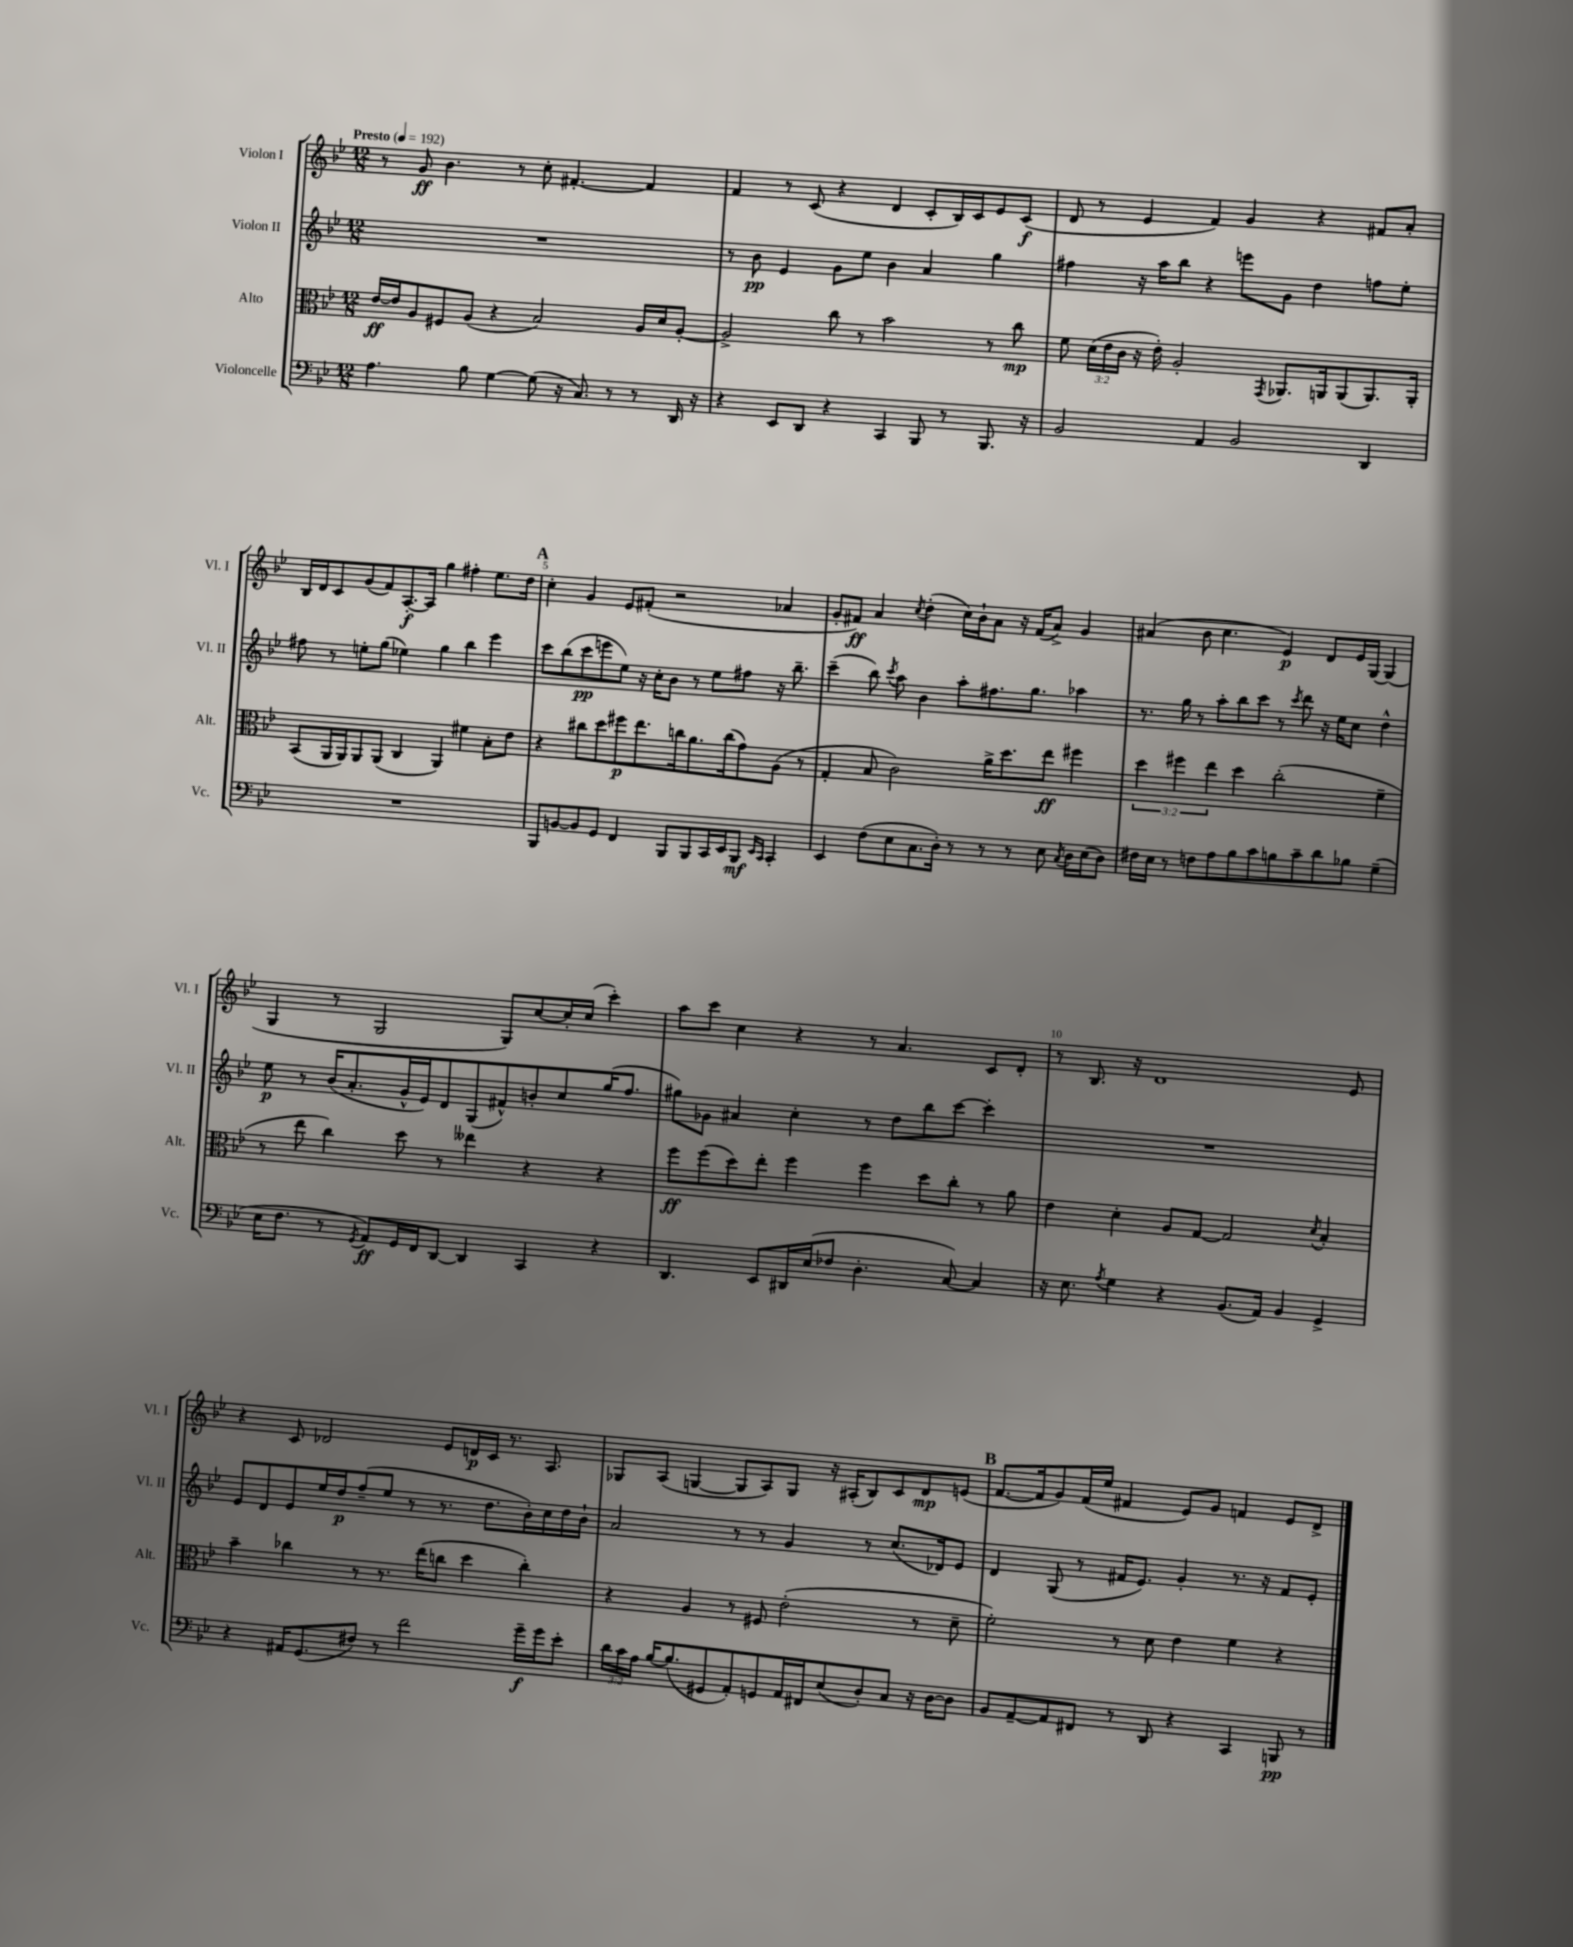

**kern	**dynam	**kern	**dynam	**kern	**dynam	**kern	**dynam
*part4	*part4	*part3	*part3	*part2	*part2	*part1	*part1
*staff4	*staff4	*staff3	*staff3	*staff2	*staff2	*staff1	*staff1
*I"Violoncelle	*	*I"Alto	*	*I"Violon II	*	*I"Violon I	*
*I'Vc.	*	*I'Alt.	*	*I'Vl. II	*	*I'Vl. I	*
*clefF4	*	*clefC3	*	*clefG2	*	*clefG2	*
*k[b-e-]	*	*k[b-e-]	*	*k[b-e-]	*	*k[b-e-]	*
*M12/8	*	*M12/8	*	*M12/8	*	*M12/8	*
*MM192	*	*MM192	*	*MM192	*	*MM192	*
=1	=1	=1	=1	=1	=1	=1	=1
!	!	!	!	!	!	!LO:TX:a:B:t=Presto	!
4.A\	.	[16e-/LL	ff	1.r	.	8r	.
.	.	16e-/J]	.	.	.	.	.
.	.	8A/	.	.	.	8g/	ff
.	.	8F#X/	.	.	.	4.b-\	.
8B-\	.	(8A/J	.	.	.	.	.
[4G\	.	4r	.	.	.	.	.
.	.	.	.	.	.	8r	.
(8G\]	.	2B-/)	.	.	.	8cc'\	.
16r	.	.	.	.	.	[4.f#X'/	.
8.C/)	.	.	.	.	.	.	.
8r	.	.	.	.	.	.	.
8r	.	16A/LL	.	.	.	4f#/]	.
.	.	16d/J	.	.	.	.	.
16DD/	.	[8A'/J	.	.	.	.	.
16r	.	.	.	.	.	.	.
=2	=2	=2	=2	=2	=2	=2	=2
4r	.	2A^/]	.	8r	.	4f/	.
.	.	.	.	8b-\	pp	.	.
8EE-/L	.	.	.	4e-/	.	8r	.
8DD/J	.	.	.	.	.	(8c/	.
4r	.	8cc\	.	8g\L	.	4r	.
.	.	8r	.	8ee-\J	.	.	.
4CC/	.	2b-\	.	4b-\	.	4d/	.
8BBB-/	.	.	.	4a/	.	8c'/L	.
8r	.	.	.	.	.	16B-/L)	.
.	.	.	.	.	.	16c/J	.
8.BBB-/	.	8r	.	4gg\	.	8e-/	.
.	.	8cc\	mp	.	.	(8c/J	f
16r	.	.	.	.	.	.	.
=3	=3	=3	=3	=3	=3	=3	=3
2BB-/	.	8f\	.	4ff#X\	.	8d/	.
.	.	(24d\LL	.	.	.	8r	.
.	.	24e-\	.	.	.	.	.
.	.	24c\JJ	.	.	.	.	.
.	.	16r	.	16r	.	4e-/	.
.	.	16e-'\)	.	16aa\KL	.	.	.
.	.	2A'/	.	8bb-\J	.	.	.
4AA/	.	.	.	4r	.	4f/)	.
2BB-/	.	.	.	8eeen\L	.	4g/	.
.	.	8qGG/	.	.	.	.	.
.	.	8.AA-X/L	.	8g\J	.	.	.
.	.	.	.	4dd\	.	4r	.
.	.	16AAn/k	.	.	.	.	.
.	.	(8AA/	.	.	.	.	.
4DD/	.	8.AA/)	.	8ffn\L	.	8f#X/L	.
.	.	.	.	8ee-'\J	.	8a'/J	.
.	.	16AA'/Jk	.	.	.	.	.
!!LO:LB:g=z
=4	=4	=4	=4	=4	=4	=4	=4
1.r	.	(8BB-/L	.	8ff#X\	.	16B-/LL	.
.	.	.	.	.	.	16d/J	.
.	.	16AA/L	.	8r	.	8c/	.
.	.	16AA/J)	.	.	.	.	.
.	.	8AA/	.	8een'\L	.	(8g/	.
.	.	(8AA/J	.	(8gg\J	.	8f/)	.
.	.	4C/	.	4ee-X\)	.	[8.A'/	f
.	.	.	.	.	.	16A/Jk]	.
.	.	4AA/)	.	4gg\	.	4gg\	.
.	.	4f#X\	.	4bb-\	.	4ff#X'\	.
.	.	8B-'\L	.	4eee-\	.	8.ee-\L	.
.	.	8e-\J	.	.	.	.	.
.	.	.	.	.	.	16dd\Jk	.
!!LO:REH:place=s1:t=A
=5	=5	=5	=5	=5	=5	=5	=5
8BBB-/L	.	4r	.	8ccc\L	.	4cc'\	.
[8BBn/	.	.	.	(8bb-\	.	.	.
8BB/]	.	8cc#X\L	.	8ccc\	pp	4g/	.
8GG/J	.	8dd\	.	8eeen\	.	.	.
4FF/	.	8ff#X\	p	8ee-\J)	.	8e-/L	.
.	.	8.ee-\	.	16r	.	(8f#X'/J	.
.	.	.	.	16cc'\KL	.	.	.
8BBB-/L	.	.	.	8b-\J	.	2r	.
.	.	16ccn\k	.	.	.	.	.
8BBB-/	.	8.a\	.	8r	.	.	.
16CC/L	.	.	.	8ee-\L	.	.	.
16EE-/J	.	(16cc\k	.	.	.	.	.
8BBB-/J	mf	8g\)	.	8ff#X\J	.	.	.
16qqEE-/LL	.	.	.	.	.	.	.
16qqCC/JJ	.	.	.	.	.	.	.
4CC'/	.	(8A\J	.	16r	.	4a-X/	.
.	.	.	.	8.bb-~\	.	.	.
.	.	8r	.	.	.	.	.
=6	=6	=6	=6	=6	=6	=6	=6
4EE-/	.	4G'/	.	(4ccc~\	.	8g'/L	.
.	.	.	.	.	.	8f#X/J)	ff
(8F\L	.	8B-/	.	8bb-\)	.	4a/	.
.	.	.	.	8qccc/	.	.	.
8E-\	.	2c\)	.	8aa\	.	.	.
.	.	.	.	.	.	8qcc/	.
8.C\	.	.	.	4b-\	.	(4dd'\	.
16D'\Jk)	.	.	.	.	.	.	.
8r	.	.	.	8aa'\L	.	16cc\LL)	.
.	.	.	.	.	.	16b-`\J	.
8r	.	16a^\KL	.	8.ff#X\	.	8a\J	.
.	.	8.dd\	.	.	.	.	.
8r	.	.	.	.	.	16r	.
.	.	.	.	8.gg\J	.	(16f#/KL	.
8E-\	.	8ee-\J	ff	.	.	8a^/J)	.
8qC/	.	.	.	.	.	.	.
16D\LL	.	4ff#X\	.	4aa-X\	.	4g/	.
(16E-\J	.	.	.	.	.	.	.
8D\J)	.	.	.	.	.	.	.
=7	=7	=7	=7	=7	=7	=7	=7
16F#X\LL	.	6dd\	.	8.r	.	(4a#X/	.
16E-\JJ	.	.	.	.	.	.	.
8r	.	.	.	.	.	.	.
.	.	6ff#X\	.	.	.	.	.
.	.	.	.	16gg\	.	.	.
8Fn\L	.	.	.	8r	.	8b-\	.
.	.	6ee-\	.	.	.	.	.
8A\	.	.	.	8aa'\L	.	4.cc\	.
8B-\	.	4dd\	.	8bb-\	.	.	.
8c\	.	.	.	8ccc\J	.	.	.
8Bn\	.	(2cc'\	.	8r	.	4e-/)	p
.	.	.	.	8qccc/	.	.	.
8c~\	.	.	.	8ddd\	.	.	.
8d\	.	.	.	16r	.	8d/L	.
.	.	.	.	16ee-\KL	.	.	.
8B-X\J	.	.	.	8cc\J	.	16e-/L	.
.	.	.	.	.	.	[16G/JJ	.
(4G~\	.	4f~\	.	4dd^^\	.	(4G/]	.
!!LO:LB:g=z
=8	=8	=8	=8	=8	=8	=8	=8
16E-\KL	.	8r	.	8ee-\	p	4G/	.
8.F\J	.	.	.	.	.	.	.
.	.	8ee-\	.	8r	.	.	.
8r	.	4cc\)	.	(16b-/KL	.	8r	.
.	.	.	.	8.a'/	.	.	.
8qGG/	.	.	.	.	.	.	.
8AA/L)	ff	.	.	.	.	2G/	.
16GG/L	.	8dd\	.	16g^^/L	.	.	.
16FF/J	.	.	.	16e-/J)	.	.	.
[8DD/J	.	8r	.	8d/	.	.	.
4DD/]	.	4ee--X\	.	(8G/	.	.	.
.	.	.	.	8f#X^^/)	.	8G/L)	.
4CC/	.	4r	.	8bn'/	.	[8cc/	.
.	.	.	.	8cc/	.	16cc'/L]	.
.	.	.	.	.	.	(16cc/JJ	.
4r	.	4r	.	(16gg/K	.	4ccc'\)	.
.	.	.	.	8.ff/J	.	.	.
=9	=9	=9	=9	=9	=9	=9	=9
4.DD/	.	8ff\L	ff	8gg#X\L)	.	8aa\L	.
.	.	(8ff\	.	8g-X\J	.	8ccc\J	.
.	.	8dd\)	.	4a#X/	.	4cc\	.
8EE-/L	.	8ee-'\J	.	.	.	.	.
16DD#X/L	.	4ff\	.	4cc'\	.	4r	.
(16E-/J	.	.	.	.	.	.	.
8F-X/J	.	.	.	.	.	.	.
4.D'\	.	4ff\	.	8r	.	8r	.
.	.	.	.	8dd\L	.	4.a/	.
.	.	8dd\L	.	8bb-\	.	.	.
[8C/)	.	8cc'\J	.	[8ccc\J	.	.	.
4C/]	.	8r	.	4ccc'\]	.	8c/L	.
.	.	8a\	.	.	.	8d'/J	.
=10	=10	=10	=10	=10	=10	=10	=10
16r	.	4e-\	.	1.r	.	8r	.
8.E-\	.	.	.	.	.	.	.
.	.	.	.	.	.	8.B-/	.
8qA/	.	.	.	.	.	.	.
4G\	.	4d'\	.	.	.	.	.
.	.	.	.	.	.	16r	.
.	.	.	.	.	.	1d	.
4r	.	8A/L	.	.	.	.	.
.	.	[8G/J	.	.	.	.	.
(8.BB-/L	.	2G/]	.	.	.	.	.
16AA/Jk)	.	.	.	.	.	.	.
4BB-/	.	.	.	.	.	.	.
.	.	8qd/	.	.	.	.	.
4GG^/	.	4B-'/	.	.	.	.	.
.	.	.	.	.	.	8e-/	.
!!LO:LB:g=z
=11	=11	=11	=11	=11	=11	=11	=11
4r	.	4b-~\	.	8e-/L	.	4r	.
.	.	.	.	8d/	.	.	.
16AA#X/KL	.	4cc-X\	.	8e-/	.	8c/	.
(8.GG/	.	.	.	.	.	.	.
.	.	.	.	16ee-/L	.	2d-X/	.
.	.	.	.	16dd/J	p	.	.
8F#X/J)	.	8r	.	(8ff~/	.	.	.
8r	.	8.r	.	8ee-/J	.	.	.
2f\	.	.	.	8r	.	.	.
.	.	(16ee-\KL	.	.	.	.	.
.	.	8ccn\J	.	8.r	.	8e-/L	.
.	.	4dd\	.	.	.	16dn/L	p
.	.	.	.	8.dd\L	.	16c/JJ	.
.	.	.	.	.	.	8.r	.
16g~\LL	f	4cc'\)	.	16b-'\L)	.	.	.
16g\J	.	.	.	16cc\	.	8.A/	.
8e-'\J	.	.	.	16dd\	.	.	.
.	.	.	.	16b-`\JJ	.	.	.
=12	=12	=12	=12	=12	=12	=12	=12
24d\LL	.	4r	.	2a/	.	8G-X/L	.
24c\	.	.	.	.	.	.	.
24A\JJ	.	.	.	.	.	.	.
[16B-/KL	.	.	.	.	.	(8A/J	.
(8.B-/]	.	.	.	.	.	.	.
.	.	4A/	.	.	.	[4Gn/	.
8GG#X/	.	.	.	.	.	.	.
8AA'/)	.	8r	.	8r	.	8G/L]	.
8GGn/	.	8F#X/	.	8r	.	8A/)	.
16AA/L	.	(2e-'\	.	4g/	.	8G/J	.
16FF#X/J	.	.	.	.	.	.	.
(8E-/	.	.	.	.	.	16r	.
.	.	.	.	.	.	(16A#X'/KL	.
8D'/)	.	.	.	8r	.	8B-/)	.
8C/J	.	.	.	(8.cc/L	.	8c/	.
16r	.	8r	.	.	.	8d/	mp
[16D\KL	.	.	.	16d-X/k)	.	.	.
8D\J]	.	8d~\	.	8e-/J	.	(8en/J	.
!!LO:REH:place=s1:t=B
=13	=13	=13	=13	=13	=13	=13	=13
8BB-/L	.	2f'\)	.	4d/	.	[8.f/L	.
[8AA~/	.	.	.	.	.	.	.
.	.	.	.	.	.	16f/k]	.
8AA/]	.	.	.	(8G/	.	8g/)	.
8FF#X/J	.	.	.	8r	.	(16f/L	.
.	.	.	.	.	.	16ee-/JJ	.
8r	.	8r	.	16f#X/KL	.	4f#X/	.
.	.	.	.	8.e-/J)	.	.	.
8DD/	.	8d\	.	.	.	.	.
4r	.	4e-\	.	4g'/	.	8e-/L)	.
.	.	.	.	.	.	8g/J	.
4CC/	.	4f\	.	8.r	.	4fn/	.
.	.	.	.	16r	.	.	.
8BBBn/	pp	4r	.	8f#/L	.	8e-/L	.
8r	.	.	.	8e-'/J	.	8d^/J	.
==	==	==	==	==	==	==	==
*-	*-	*-	*-	*-	*-	*-	*-
